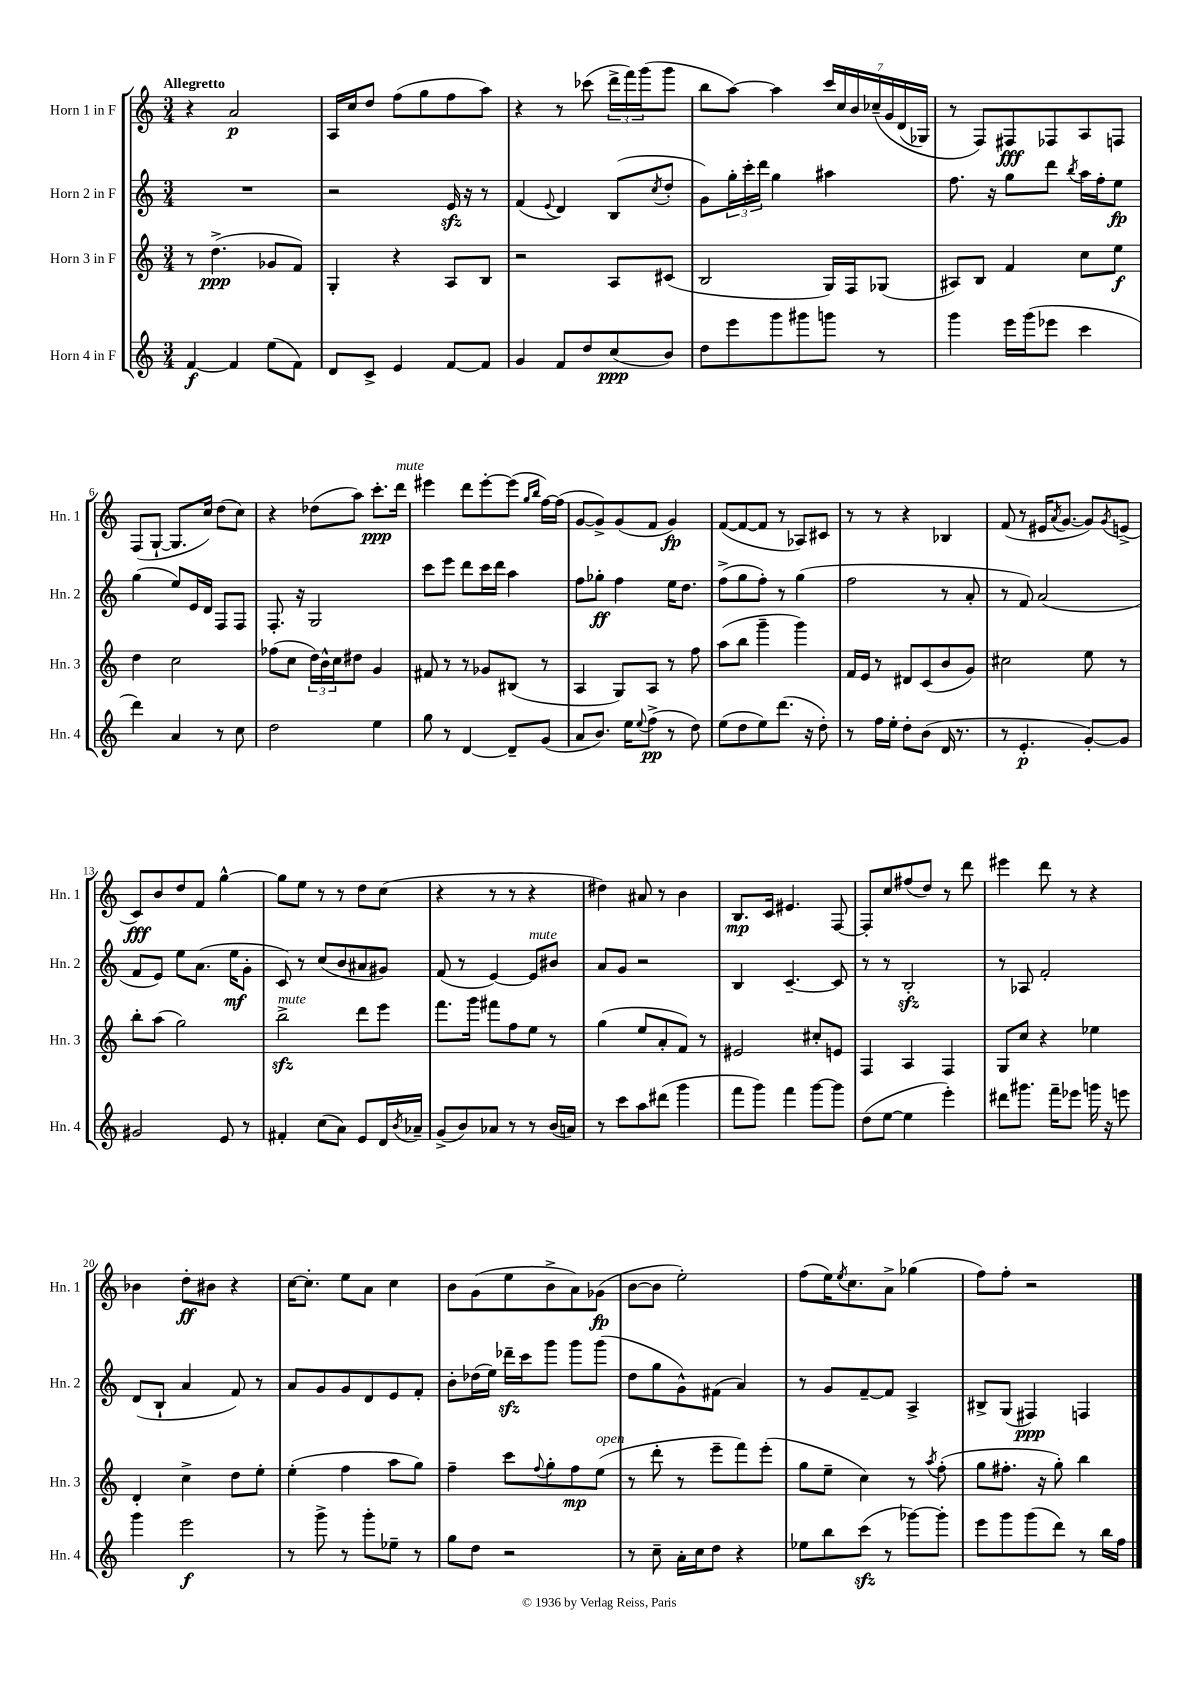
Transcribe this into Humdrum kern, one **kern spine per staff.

**kern	**kern	**kern	**kern
*staff4	*staff3	*staff2	*staff1
*clefG2	*clefG2	*clefG2	*clefG2
*k[]	*k[]	*k[]	*k[]
*M3/4	*M3/4	*M3/4	*M3/4
[4f	8r	2.r	4r
.	(4.dd^	.	.
4f]	.	.	2a
(8ee	8g-	.	.
8f)	8f)	.	.
=	=	=	=
8d	4G'	2r	16A
.	.	.	16cc
8c^	.	.	8dd
4e	4r	.	(8ff
.	.	.	8gg
[8f	8A	16e	8ff
.	.	16r	.
8f]	8B	8r	8aa)
=	=	=	=
4g	2r	(4f	4r
.	.	8qqe	.
8f	.	4d)	8r
8dd	.	.	(8ccc-
(8cc	8A	(8B	24ddd^
.	.	.	24fff)
.	.	.	(24ggg
.	.	8qcc	.
8b)	(8c#	8dd'	8ggg
=	=	=	=
8dd	2B	8g)	8bb
8eee	.	24gg'	[8aa)
.	.	24ccc'	.
.	.	24ddd	.
8ggg	.	4gg	4aa]
8ggg#	.	.	.
8ggg	16G)	4aa#	28ccc
.	.	.	28cc
.	16F	.	.
.	.	.	28b
.	.	.	&(28cc-~
8r	(8G-	.	.
.	.	.	28g
.	.	.	(28d
.	.	.	28G-)
=	=	=	=
4ggg	8A#)	8.ff	8r
.	8B	.	8F&)
.	.	16r	.
16eee	4f	8gg	8F#
(16ggg	.	.	.
8eee-	.	8ddd	8F-
.	.	8qbb	.
4ccc	8cc	16aa	8A
.	.	16ff'	.
.	8ee	8ee	8F
=	=	=	=
4ddd)	4dd	(4gg	(8F
.	.	.	[8G`
4a	2cc	8ee)	8.G]
.	.	16e	.
.	.	16d	16cc)
8r	.	8F	(8dd
8cc	.	8F	8cc)
=	=	=	=
2dd	(8ff-	8.F'	4r
.	8cc	.	.
.	.	16r	.
.	24dd)	2G	(8dd-
.	24b^^	.	.
.	24cc	.	.
.	8dd#	.	8aa)
4ee	4g	.	8.ccc'
.	.	.	16ddd
=	=	=	=
8gg	8f#	8ccc	4eee#
8r	8r	8eee	.
[4d	8r	8ddd	8ddd
.	8g-	16ccc	[8eee#'
.	.	16ddd	.
8d~]	(8B#	4aa	(8eee#]
.	.	.	16qqgg
.	.	.	16qqbb
(8g	8r	.	[16ff)
.	.	.	(16ff]
=	=	=	=
8a	4A	8ff	[8g
8.b)	.	8gg-'	8g^])
.	8G)	4ff	(8g
16ee	.	.	.
8qqee	.	.	.
(8ff^	8A	.	8f
8r	8r	16ee	4g)
.	.	8.dd	.
8dd)	8ff	.	.
=	=	=	=
(8ee	(8aa	(8ff^	([8f
8dd	8bb	8gg	8f_
8ee)	4ggg~	8ff')	8f]
(8.ddd	.	8r	8r
.	4ggg)	(4gg	8A-)
16r	.	.	.
8dd')	.	.	8c#
=	=	=	=
8r	16f	2ff	8r
.	16e	.	.
16ff	8r	.	8r
16ee'	.	.	.
8dd'	8d#	.	4r
(8b	(8c	.	.
16d	8b	8r	4B-
8.r	.	.	.
.	8g)	8a'	.
=	=	=	=
8r	2cc#	8r	(8f
4.e'	.	8f)	8r
.	.	(2a	16e#
.	.	.	8qa
.	.	.	[8.g
[8g')	8ee	.	8g])
.	.	.	8qg
8g]	8r	.	(8e^
=	=	=	=
2g#	8bb'	8f	8c)
.	(8aa	8e)	8b
.	2gg)	8ee	8dd
.	.	(8.a	8f
8e	.	.	[4gg^^
.	.	16ee	.
8r	.	8g'	.
=	=	=	=
4f#'	2bb^	8c)	8gg]
.	.	8r	8ee
(8cc	.	(8cc	8r
8a)	.	8b	8r
8e	8ddd	8a#	8dd
16d	8eee	8g#)	(8cc
8qb	.	.	.
16a-~	.	.	.
=	=	=	=
(8g^	8.fff	(8f	4r
8b)	.	8r	.
.	16ggg	.	.
8a-	8fff#	[4e)	8r
8r	8ff	.	8r
8r	8ee	8e]	4r
(16b	8r	8b#	.
16a)	.	.	.
=	=	=	=
8r	(4gg	8a	4dd#)
8ccc	.	8g	.
8aa	8ee	2r	8a#
(8ddd#	8a'	.	8r
4ggg	8f)	.	4b
.	8r	.	.
=	=	=	=
8fff	2e#	4B	8.B
8ggg)	.	.	.
.	.	.	16c
4fff	.	[4.c~	4.e#
[8ggg	8cc#'	.	.
8ggg]	8e	8c]	[8F
=	=	=	=
(8dd	4F	8r	8F']
[8ee	.	8r	8cc
4ee]	4A	2B'	(8ff#
.	.	.	8dd)
4eee')	4F	.	8r
.	.	.	8ddd
=	=	=	=
8ddd#	8G	8r	4eee#
8.ggg#	8cc	8A-	.
.	4r	2f'	8ddd
16fff~	.	.	.
8eee-	.	.	8r
16ggg	4ee-	.	4r
16r	.	.	.
8eee	.	.	.
=	=	=	=
4ggg	4d'	(8d	4b-
.	.	8B`	.
2eee	4cc^	4a	8dd'
.	.	.	8b#
.	8dd	8f)	4r
.	8ee'	8r	.
=	=	=	=
8r	(4ee'	8a	[16cc
.	.	.	8.cc']
8ggg^	.	8g	.
8r	4ff	8g	8ee
8ggg'	.	8d	8a
8ee-~	8aa	8e	4cc
8r	8gg)	8f'	.
=	=	=	=
8gg	4ff~	8b'	8b
8dd	.	(16dd-	(8g
.	.	16ee)	.
2r	8ccc	16ddd-~	8ee
.	.	16ccc	.
.	8qqff	.	.
.	8gg'	8ggg	8b^
.	8ff	8ggg	8a)
.	(8ee	(8ggg	(8g-
=	=	=	=
8r	8r	8dd	[8b
8cc~	8ddd'	8gg	8b]
16a'	8r	8g^^)	2ee')
16cc	.	.	.
8dd	8eee~	(8f#	.
4r	8fff)	4a)	.
.	(8eee'	.	.
=	=	=	=
8ee-	8gg	8r	(8ff
8bb	8ee~	8g	16ee)
.	.	.	8qee
.	.	.	8.cc
(8ccc	4cc)	[8f~	.
8r	.	8f]	8a^
[8ggg-)	8r	4A^	(4gg-
.	8qaa	.	.
8ggg-']	(8ff'	.	.
=	=	=	=
8eee	8gg	8B#^	8ff)
8ggg	8.ff#'	(8G	8ff'
(8ggg	.	4F#)	2r
.	16r	.	.
8ddd)	8gg')	.	.
8r	4bb	4F	.
16bb	.	.	.
16ff	.	.	.
==	==	==	==
*-	*-	*-	*-
